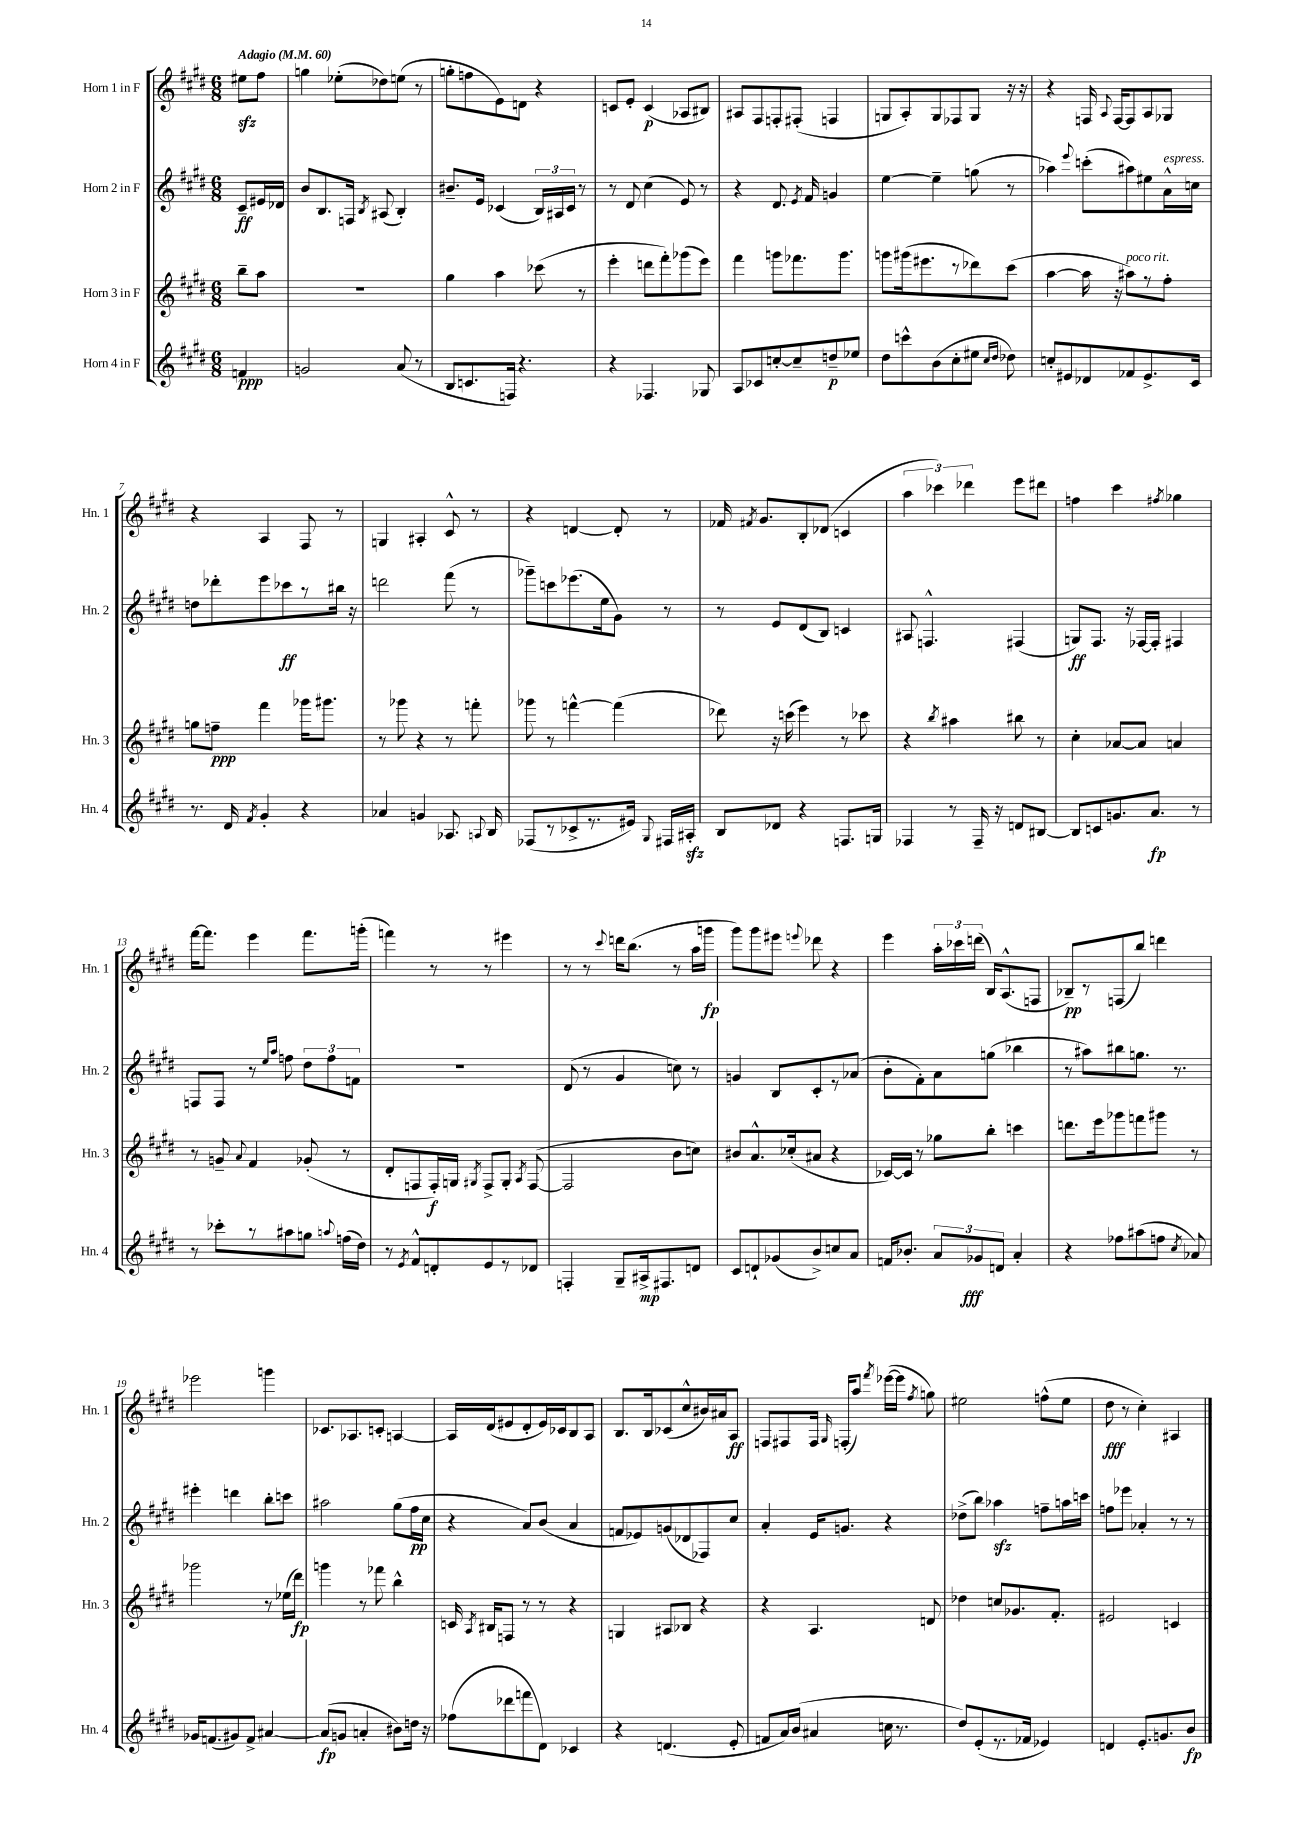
<<
\new StaffGroup <<
\new Staff = "s0" \with { instrumentName = "Horn 1 in F" shortInstrumentName = "Hn. 1" } {
    \clef treble \key e \major \numericTimeSignature \time 6/8 \partial 4 \tempo "Adagio" 4 = 60
    \autoBeamOff eis''8[\sfz fis''8] |
    g''4 ees''8[-.( des''8) e''8]( r8 |
    g''8[-. f''8 e'8) d'8] r4 |
    c'8[ e'8]-. c'4\p( aes8[ bis8]) |
    ais8[ fis8 f8-. fis8]-.( f4 |
    g8[ a8-.) g8 fes8 g8] r16 r16 |
    r4 f16 \appoggiatura { a8 } f16[~ f8 a8 ges8] |
    r4 a4 fis8 r8 |
    g4 ais4-. cis'8-^ r8 |
    r4 d'4~ d'8-. r8 |
    fes'16 \acciaccatura { fis'8 } gis'8.[ b8-. des'8]( c'4 |
    \tuplet 3/2 { a''4 ces'''4) des'''4 } e'''8[ dis'''8] |
    f''4 cis'''4 \acciaccatura { fis''8 } ges''4 |
    fis'''16[~ fis'''8.] e'''4 fis'''8.[ g'''16]-.( |
    f'''4) r8 r8 eis'''4 |
    r8 r8 \appoggiatura { cis'''8 } d'''16[ b''8.]( r8 a''16[ g'''16]\fp |
    gis'''8[) gis'''8 eis'''8] \appoggiatura { e'''8 } des'''8 r4 |
    e'''4 \tuplet 3/2 { a''16[-. ces'''16 d'''16]( } b16[) a8.-^( f8] |
    bes8[--\pp) r8 f8( b''8]) d'''4 |
    ees'''2 g'''4 |
    ces'8.[ aes8. c'8]-. a4~ |
    a16[ dis'16( eis'8 dis'8-. eis'16) ces'16 b8 a8] |
    b8.[ b16 ces'8( cis''8-^ bis'16) ais'16 a8]\ff |
    f8[ fis8 fis16] \grace { gis16 } f16[-.( a''8]) \acciaccatura { fis'''8 } ees'''16[~( ees'''16] \acciaccatura { fis''8 } g''8) |
    eis''2 f''8[-^( eis''8] |
    dis''8\fff r8 cis''4-.) ais4 \bar "|." |
}
\new Staff = "s1" \with { instrumentName = "Horn 2 in F" shortInstrumentName = "Hn. 2" } {
    \clef treble \key e \major \numericTimeSignature \time 6/8 \partial 4
    \autoBeamOff cis'8[--\ff eis'16 des'16] |
    b'8[ b8. f16] \acciaccatura { b8 } ais8( b4-.) |
    bis'8.[-- e'16] ces'4( \tuplet 3/2 { b16[) ais16 ces'16] } r8 |
    r8 dis'8 cis''4( e'8) r8 |
    r4 dis'8. \acciaccatura { e'8 } fis'16 g'4 |
    e''4~ e''4-- g''8( r8 |
    aes''4) \appoggiatura { e'''8 } c'''8[-.( ais''8) eis''8 a'16-^^\markup { \italic "espress." } c''16] |
    d''8[ des'''8-. e'''8 ces'''8\ff r8 bis''16] r16 |
    d'''2 fis'''8( r8 |
    ges'''8[--) c'''8 ees'''8.( e''16 gis'8]) r8 |
    r8 e'8[ dis'8( b8]) c'4 |
    ais8 f4.-^ fis4( |
    g8[\ff) fis8.] r16 fes16[~ fes16]-. fis4 |
    f8[ f8] r8 \grace { e''16[ a''16] } f''8 \tuplet 3/2 { dis''8[ f''8 f'8] } |
    R2. |
    dis'8( r8 gis'4 c''8) r8 |
    g'4 b8[ cis'8-. r8 aes'8]( |
    b'8[-. fis'8-.) a'8 g''8]( bes''4 |
    r8 ais''8[) bis''8 g''8.] r8. |
    eis'''4-. d'''4 b''8[-. c'''8] |
    ais''2 gis''8[( fis''16\pp cis''16] |
    r4 a'8[) b'8]( a'4 |
    f'8[ ees'8) g'8( des'8 fes8) cis''8] |
    a'4-. e'16[ g'8.] r4 |
    des''8[->( b''8]) aes''4\sfz f''8[-- a''16 c'''16] |
    f''8[ ees'''8] aes'4-. r8 r8 \bar "|." |
}
\new Staff = "s2" \with { instrumentName = "Horn 3 in F" shortInstrumentName = "Hn. 3" } {
    \clef treble \key e \major \numericTimeSignature \time 6/8 \partial 4
    \autoBeamOff b''8[-- a''8] |
    R2. |
    gis''4 a''4 ces'''8( r8 |
    e'''4-. d'''8[ fis'''8-.) ges'''8( e'''8]) |
    fis'''4 g'''8[ fes'''8. g'''8.] |
    g'''8[ gis'''16( eis'''8. r8 des'''8) cis'''8]( |
    a''4~ a''16 r16 ais''8[^\markup { \italic "poco rit." }) r8 fis''8]-. |
    g''8[ f''8]--\ppp fis'''4 ges'''16[ gis'''8.] |
    r8 ges'''8 r4 r8 f'''8-. |
    ges'''8 r8 f'''4~-^ f'''4( |
    des'''8) r16 c'''16( e'''4) r8 ces'''8 |
    r4 \acciaccatura { b''8 } ais''4 bis''8 r8 |
    cis''4-. aes'8[~ aes'8] a'4 |
    r8 g'8-- \appoggiatura { a'8 } fis'4 ges'8-.( r8 |
    dis'8[-. f8 f16-.\f) g16] \acciaccatura { gis8 } f8[-> gis8]-. \acciaccatura { a8 } f8~( |
    f2 b'8[ c''8]) |
    bis'8[ a'8.-^ ces''16-.( ais'8] r4 |
    ces'16[~) ces'16] r8 ges''8[ b''8]-. c'''4 |
    d'''8.[ e'''16 ges'''8 f'''8 gis'''8] r8 |
    ges'''2 r8 ees''16[( dis'''16]\fp) |
    g'''4 r8 fes'''8 b''4-^ |
    c'16 \acciaccatura { a8 } bis16[ f8] r8 r8 r4 |
    g4 ais8[ bes8] r4 |
    r4 a4. d'8 |
    des''4 c''8[ ges'8. fis'8.]-. |
    eis'2 c'4 \bar "|." |
}
\new Staff = "s3" \with { instrumentName = "Horn 4 in F" shortInstrumentName = "Hn. 4" } {
    \clef treble \key e \major \numericTimeSignature \time 6/8 \partial 4
    \autoBeamOff f'4\ppp |
    g'2 a'8( r8 |
    b8[ c'8. f16]) r4. |
    r4 fes4. ges8 |
    a8[ ces'8 c''8~-. c''8-- d''8--\p ees''8] |
    dis''8[ c'''8-^ b'8( cis''8-. eis''8] \grace { cis''16[ dis''16] } des''8) |
    c''8[-. eis'8 des'8 fes'8 eis'8.-> cis'16] |
    r8. dis'16 \acciaccatura { fis'8 } gis'4-. r4 |
    aes'4 g'4 aes8. \appoggiatura { a8 } b16 |
    fes8[( r8 ces'8-> r8. eis'16]) \appoggiatura { gis8 } fis16[ ais16]-.\sfz |
    b8[ des'8] r4 f8.[ g16] |
    fes4 r8 fes16-- r16 d'8[ bis8]~ |
    bis8[ c'8 g'8. a'8.]\fp r8 |
    r8 ces'''8[-. r8 ais''8 g''8] \appoggiatura { a''8 } f''16[( dis''16]) |
    r8 \acciaccatura { e'8 } fis'8[-^ d'8-. e'8 r8 des'8] |
    f4-. gis8[-- ais16->\mp fis8. d'8] |
    cis'8[ d'8-! ges'8( b'8->) c''8 a'8] |
    f'16[ bes'8.]-. \tuplet 3/2 { a'8[ ges'8\fff d'8] } a'4-. |
    r4 fes''8[ ais''8( f''8] \acciaccatura { cis''8 } aes'8) |
    ges'16[ f'8.( gis'8) f'8]-> ais'4~ |
    ais'8[\fp( g'8] a'4-. bis'8[) d''16] r16 |
    fes''8[( des'''8 f'''8 dis'8]) ces'4 |
    r4 d'4.( e'8-. |
    f'8[ a'16) b'16]( ais'4 c''16 r8. |
    dis''8[) e'8-.( r8. fes'16] ees'4) |
    d'4 e'8.[-. g'8. b'8]\fp \bar "|." |
}
>>
>>
